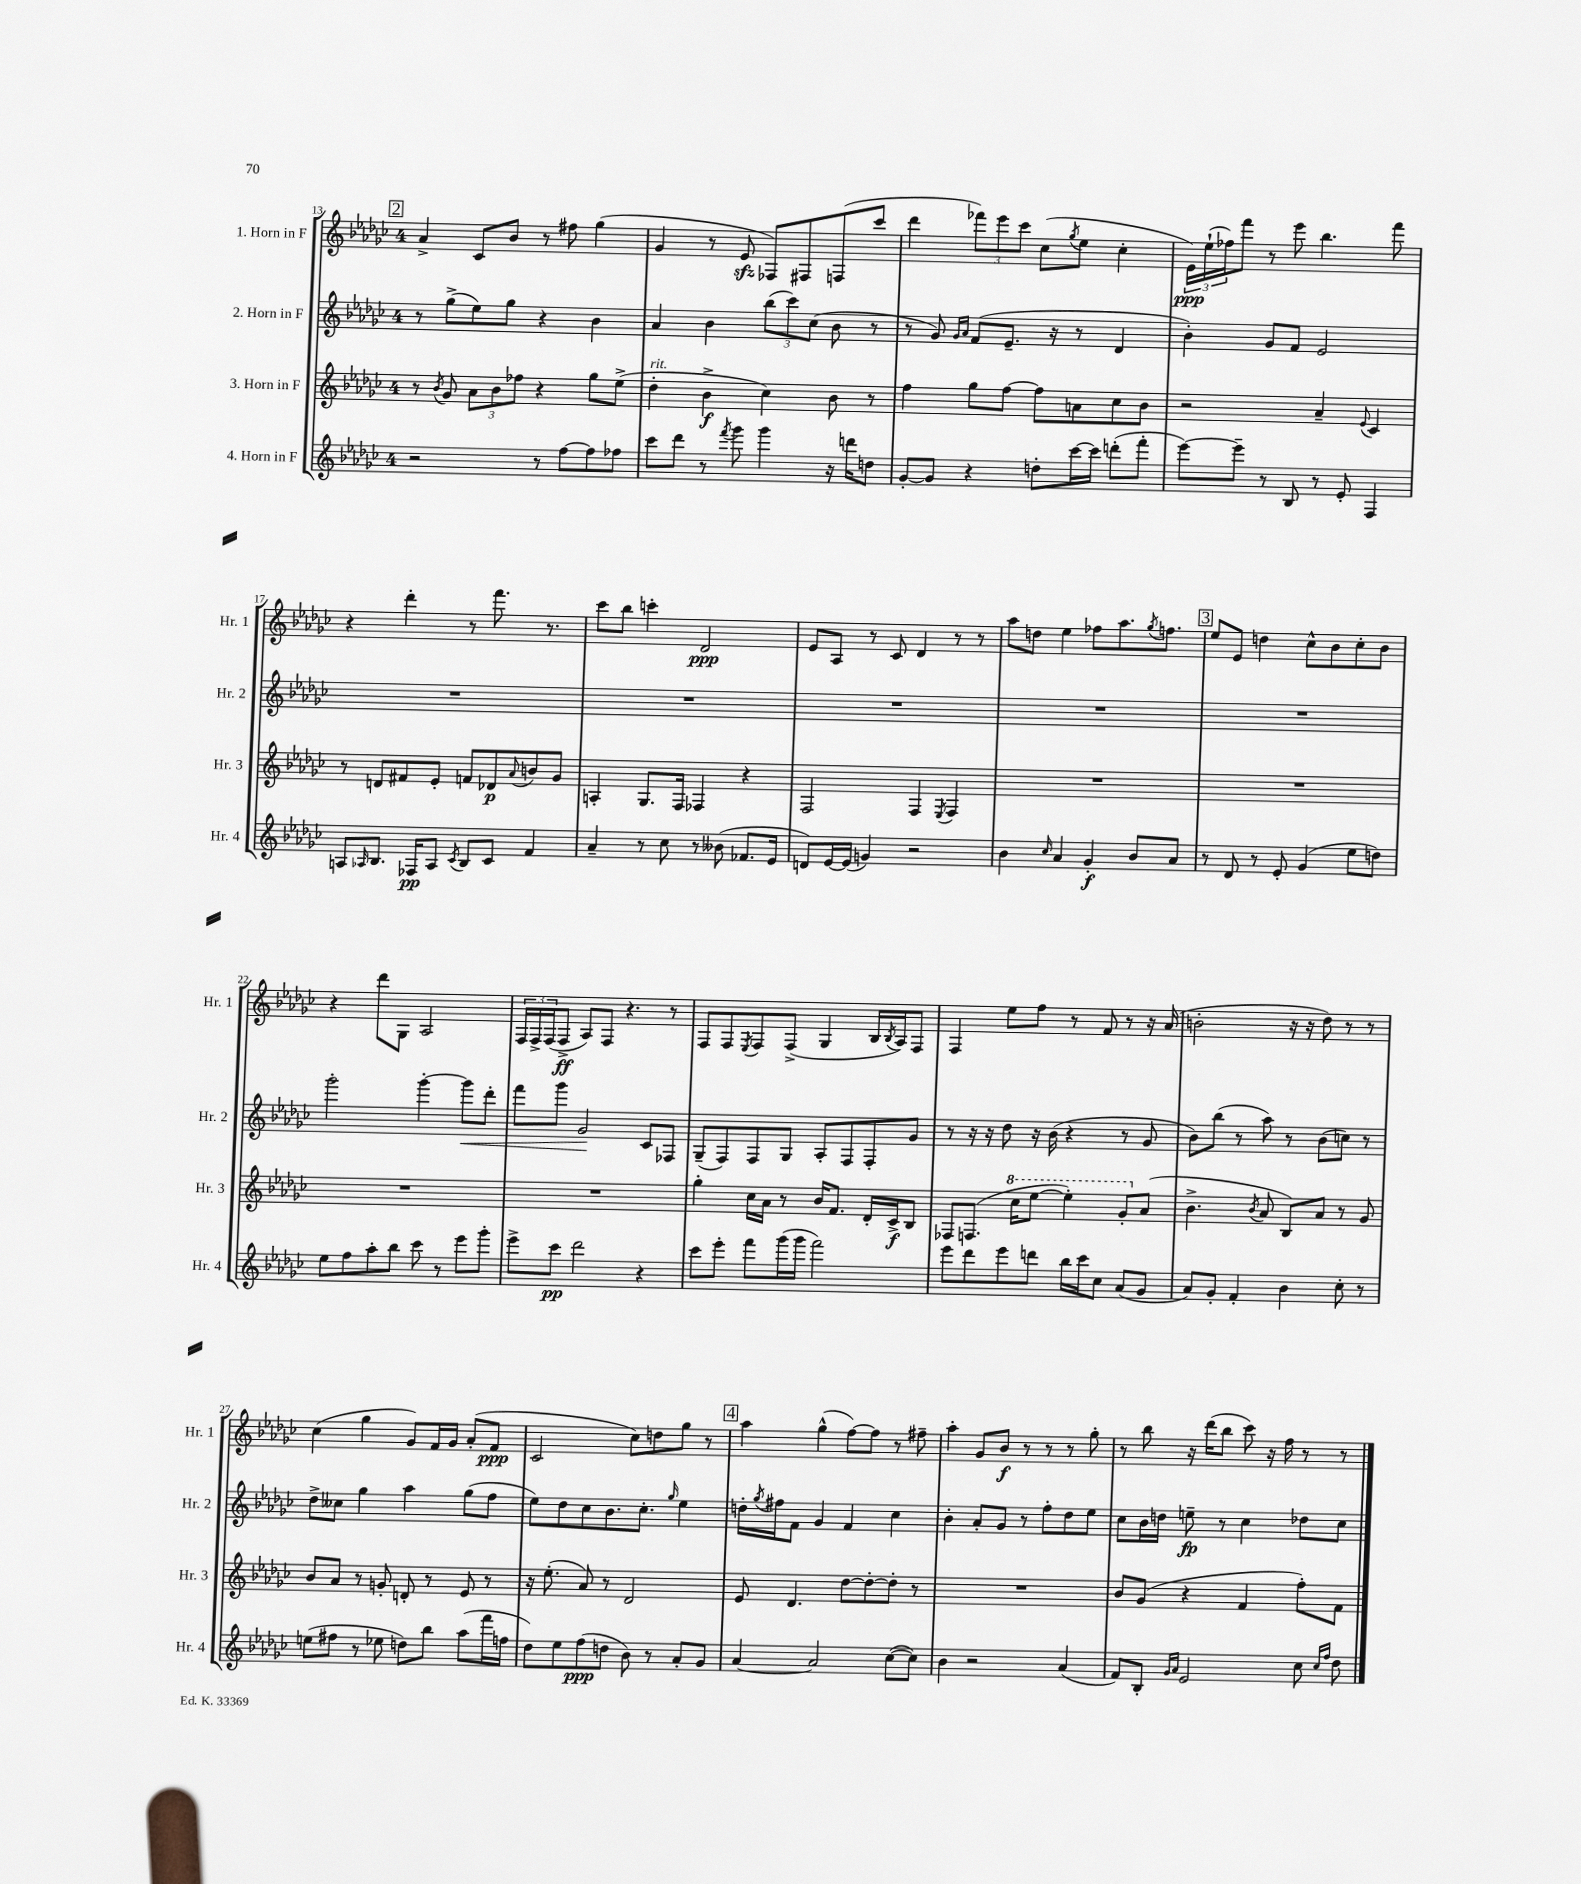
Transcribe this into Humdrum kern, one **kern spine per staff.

**kern	**dynam	**kern	**dynam	**kern	**dynam	**kern	**dynam
*part4	*part4	*part3	*part3	*part2	*part2	*part1	*part1
*staff4	*staff4	*staff3	*staff3	*staff2	*staff2	*staff1	*staff1
*I"4. Horn in F	*	*I"3. Horn in F	*	*I"2. Horn in F	*	*I"1. Horn in F	*
*I'Hr. 4	*	*I'Hr. 3	*	*I'Hr. 2	*	*I'Hr. 1	*
*clefG2	*	*clefG2	*	*clefG2	*	*clefG2	*
*k[b-e-a-d-g-c-]	*	*k[b-e-a-d-g-c-]	*	*k[b-e-a-d-g-c-]	*	*k[b-e-a-d-g-c-]	*
*M4/4	*	*M4/4	*	*M4/4	*	*M4/4	*
!!LO:REH:place=s1:t=2
=13	=13	=13	=13	=13	=13	=13	=13
2r	.	8r	.	8r	.	4a-^/	.
.	.	8qb-/	.	.	.	.	.
.	.	8g-/	.	(8gg-^\L	.	.	.
.	.	12a-\L	.	8ee-\)	.	8c-/L	.
.	.	12b-\	.	.	.	.	.
.	.	.	.	8gg-\J	.	8b-/J	.
.	.	12ff-X\J	.	.	.	.	.
8r	.	4r	.	4r	.	8r	.
[8ff\L	.	.	.	.	.	8ff#X\	.
8ff\]	.	8gg-\L	.	4b-\	.	(4gg-\	.
8ff-X\J	.	(8ee-^\J	.	.	.	.	.
=14	=14	=14	=14	=14	=14	=14	=14
!	!	!LO:TX:a:i:t=rit.	!	!	!	!	!
8ccc-\L	.	4dd-'\	.	4a-/	.	4g-/	.
8ddd-\J	.	.	.	.	.	.	.
8r	.	4b-^\	f	4b-\	.	8r	.
8qfff/	.	.	.	.	.	.	.
8ggg-\	.	.	.	.	.	8e-zz/	.
4ggg-\	.	4cc-\)	.	(12bb-\L	.	8F-X/L)	.
.	.	.	.	12ccc-\)	.	.	.
.	.	.	.	.	.	8F#X/	.
.	.	.	.	(12cc-\J	.	.	.
16r	.	8b-\	.	8b-\	.	(8Fn/	.
16dddn\KL	.	.	.	.	.	.	.
8ddn\J	.	8r	.	8r	.	8ccc-/J	.
=15	=15	=15	=15	=15	=15	=15	=15
[8g-'/L	.	4ff\	.	8r	.	4ddd-\	.
8g-/J]	.	.	.	8g-/)	.	.	.
.	.	.	.	16qqg-/LL	.	.	.
.	.	.	.	16qqa-/JJ	.	.	.
4r	.	8gg-\L	.	(8f/L	.	12fff-X\L)	.
.	.	.	.	.	.	12eee-\	.
.	.	[8ff\J	.	8.e-~/J	.	.	.
.	.	.	.	.	.	12ccc-\J	.
8ddn'\L	.	8ff\L]	.	.	.	(8cc-\L	.
.	.	.	.	16r	.	.	.
.	.	.	.	.	.	8qgg-/	.
[16ccc-\L	.	8an\	.	8r	.	8ee-\J	.
16ccc-\JJ]	.	.	.	.	.	.	.
(8dddn'\L	.	8cc-\	.	4d-/	.	4cc-'\	.
8fff'\J	.	8b-\J	.	.	.	.	.
=16	=16	=16	=16	=16	=16	=16	=16
[8eee-\L)	.	2r	.	4b-'\)	.	24e-\LL)	ppp
.	.	.	.	.	.	(24ee-`\	.
.	.	.	.	.	.	24ff-X\J)	.
8eee-~\J]	.	.	.	.	.	8fff\J	.
8r	.	.	.	8g-/L	.	8r	.
8B-/	.	.	.	8f/J	.	8eee-\	.
8r	.	4a-~/	.	2e-/	.	4.bb-\	.
8e-'/	.	.	.	.	.	.	.
.	.	8qqe-/	.	.	.	.	.
4F/	.	4c-/	.	.	.	.	.
.	.	.	.	.	.	8fff\	.
!!LO:LB:g=z
=17	=17	=17	=17	=17	=17	=17	=17
8An/L	.	8r	.	1r	.	4r	.
16qqA-X/	.	.	.	.	.	.	.
8.B-/J	.	8dn/L	.	.	.	.	.
.	.	8f#X/	.	.	.	4ddd-'\	.
16F-X/KL	pp	.	.	.	.	.	.
8A-/J	.	8e-'/J	.	.	.	.	.
8qc-/	.	.	.	.	.	.	.
8B-/L	.	8fn/L	.	.	.	8r	.
8c-/J	.	8d-X/	p	.	.	8.fff\	.
.	.	8qqa-/	.	.	.	.	.
4f/	.	8bn/	.	.	.	.	.
.	.	.	.	.	.	8.r	.
.	.	8g-/J	.	.	.	.	.
=18	=18	=18	=18	=18	=18	=18	=18
4a-~/	.	4An'/	.	1r	.	8ccc-\L	.
.	.	.	.	.	.	8bb-\J	.
8r	.	8.G-/L	.	.	.	4cccn'\	.
8cc-\	.	.	.	.	.	.	.
.	.	16F/Jk	.	.	.	.	.
8r	.	4F-X/	.	.	.	2d-/	ppp
(8b--X\	.	.	.	.	.	.	.
8.f-X/L	.	4r	.	.	.	.	.
16e-/Jk	.	.	.	.	.	.	.
=19	=19	=19	=19	=19	=19	=19	=19
8dn/L)	.	2F/	.	1r	.	8e-/L	.
[16e-/L	.	.	.	.	.	8A-/J	.
(16e-/JJ]	.	.	.	.	.	.	.
4gn/)	.	.	.	.	.	8r	.
.	.	.	.	.	.	8c-/	.
2r	.	4F/	.	.	.	4d-/	.
.	.	8qE-/	.	.	.	.	.
.	.	4F/	.	.	.	8r	.
.	.	.	.	.	.	8r	.
=20	=20	=20	=20	=20	=20	=20	=20
4b-\	.	1r	.	1r	.	8aa-\L	.
.	.	.	.	.	.	8ddn\J	.
16qqcc-/	.	.	.	.	.	.	.
4a-/	.	.	.	.	.	4ee-\	.
4g-'/	f	.	.	.	.	8ff-X\L	.
.	.	.	.	.	.	8.aa-\	.
8b-/L	.	.	.	.	.	.	.
.	.	.	.	.	.	8qgg-/	.
.	.	.	.	.	.	8.ffn\J	.
8a-/J	.	.	.	.	.	.	.
!!LO:REH:place=s1:t=3
=21	=21	=21	=21	=21	=21	=21	=21
8r	.	1r	.	1r	.	8ee-/L	.
8d-/	.	.	.	.	.	8e-/J	.
8r	.	.	.	.	.	4ddn\	.
8e-'/	.	.	.	.	.	.	.
(4g-/	.	.	.	.	.	8cc-^^\L	.
.	.	.	.	.	.	8b-\	.
8ee-\L	.	.	.	.	.	8cc-'\	.
8ddn\J)	.	.	.	.	.	8b-\J	.
!!LO:LB:g=z
=22	=22	=22	=22	=22	=22	=22	=22
8ee-\L	.	1r	.	2ggg-'\	.	4r	.
8ff\	.	.	.	.	.	.	.
8aa-'\	.	.	.	.	.	8ddd-\L	.
8bb-\J	.	.	.	.	.	8G-\J	.
8ccc-\	.	.	.	[4ggg-'\	.	2A-/	.
8r	.	.	.	.	.	.	.
!	!	!	!	!	!LO:HP:b	!	!
8eee-\L	.	.	.	8ggg-\L]	<	.	.
8ggg-'\J	.	.	.	8ddd-'\J	.	.	.
=23	=23	=23	=23	=23	=23	=23	=23
8eee-^\L	.	1r	.	8fff\L	.	24F/LL	.
.	.	.	.	.	.	24F^/	.
.	.	.	.	.	.	(24F/J	.
8ccc-\J	pp	.	.	8ggg-\J	.	8F^/J	ff
2ddd-\	.	.	.	2g-/	.	8A-/L)	.
.	.	.	.	.	.	8F/J	.
.	.	.	.	.	.	4.r	.
4r	.	.	.	8c-/L	[	.	.
.	.	.	.	8F-X/J	.	8r	.
=24	=24	=24	=24	=24	=24	=24	=24
8ccc-\L	.	4gg-'\	.	(8G-~/L	.	8F/L	.
8eee-'\J	.	.	.	8F/)	.	8F/	.
.	.	.	.	.	.	8qE-/	.
8fff\L	.	16cc-\LL	.	8F/	.	8F/	.
.	.	16a-\JJ	.	.	.	.	.
(16ggg-\L	.	8r	.	8G-/J	.	(8F^/J	.
16ggg-\JJ	.	.	.	.	.	.	.
2fff\)	.	16b-/KL	.	8A-'/L	.	4G-/	.
.	.	8.f/J	.	.	.	.	.
.	.	.	.	8F/	.	.	.
.	.	16d-'/LL	.	8F'/	.	16B-/LL	.
.	.	.	.	.	.	8qB-/	.
.	.	16c-^/J	f	.	.	16A-/J)	.
.	.	8B-/J	.	8g-/J	.	8F/J	.
=25	=25	=25	=25	=25	=25	=25	=25
8eee-\L	.	8F-X/L	.	8r	.	4F/	.
8ddd-\	.	(8.Fn/J	.	16r	.	.	.
.	.	.	.	16r	.	.	.
8eee-\	.	.	.	8dd-\	.	8ee-\L	.
*	*	*8va	*	*	*	*	*
.	.	16ccc-\KL	.	.	.	.	.
8dddn\J	.	[8eee-\J	.	16r	.	8ff\J	.
.	.	.	.	(16b-\	.	.	.
16bb-\LL	.	4eee-'\])	.	4r	.	8r	.
16ccc-\J	.	.	.	.	.	.	.
8cc-\J	.	.	.	.	.	8f/	.
(8a-/L	.	8gg-'/L	.	8r	.	8r	.
*	*	*X8va	*	*	*	*	*
8g-/J	.	(8a-/J	.	8g-/	.	16r	.
.	.	.	.	.	.	(16a-/	.
=26	=26	=26	=26	=26	=26	=26	=26
8a-/L)	.	4.b-^\	.	8b-\L)	.	2bn'\	.
8g-'/J	.	.	.	(8bb-\J	.	.	.
4f'/	.	.	.	8r	.	.	.
.	.	8qb-/	.	.	.	.	.
.	.	8a-/	.	8aa-\)	.	.	.
4b-\	.	8B-/L)	.	8r	.	16r	.
.	.	.	.	.	.	16r	.
.	.	8a-/J	.	(8b-\L	.	8dd-\)	.
8cc-'\	.	8r	.	8ccn\J)	.	8r	.
8r	.	8g-/	.	8r	.	8r	.
!!LO:LB:g=z
=27	=27	=27	=27	=27	=27	=27	=27
(8een\L	.	8b-/L	.	8dd-^\L	.	(4cc-\	.
8ff#X\J	.	8a-/J	.	8cc--X\J	.	.	.
8r	.	8r	.	4gg-\	.	4gg-\	.
8ee-X\	.	8gn'/	.	.	.	.	.
8ddn\L)	.	8dn'/	.	4aa-\	.	8g-/L)	.
8bb-\J	.	8r	.	.	.	16f/L	.
.	.	.	.	.	.	16g-/JJ	.
(8aa-\L	.	8e-/	.	(8gg-\L	.	(8a-'/L	.
16fff\L	.	8r	.	8ff\J	.	8f/J	ppp
16ffn\JJ	.	.	.	.	.	.	.
=28	=28	=28	=28	=28	=28	=28	=28
8dd-\L)	.	16r	.	8ee-\L)	.	2c-/	.
.	.	(8.ee-'\	.	.	.	.	.
8ee-\	.	.	.	8dd-\	.	.	.
(8ff\	ppp	8a-/)	.	8cc-\	.	.	.
8ddn\J	.	8r	.	8.b-\	.	.	.
8b-\)	.	2d-/	.	.	.	8cc-\L)	.
.	.	.	.	8.cc-'\J	.	.	.
8r	.	.	.	.	.	8ddn\	.
.	.	.	.	16qqgg-/	.	.	.
8a-'/L	.	.	.	4ee-\	.	8gg-\J	.
8g-/J	.	.	.	.	.	8r	.
!!LO:REH:place=s1:t=4
=29	=29	=29	=29	=29	=29	=29	=29
[4a-/	.	8e-/	.	16ddn'\LL	.	4aa-\	.
.	.	.	.	8qgg-/	.	.	.
.	.	.	.	16ff#X\J	.	.	.
.	.	4.d-/	.	8f\J	.	.	.
2a-/]	.	.	.	4g-/	.	(4gg-^^\	.
.	.	[8dd-\L	.	4f/	.	[8ff\L)	.
.	.	8dd-'\_	.	.	.	8ff\J]	.
([8cc-\L	.	8dd-'\J]	.	4cc-\	.	8r	.
8cc-\J])	.	8r	.	.	.	8ff#X~\	.
=30	=30	=30	=30	=30	=30	=30	=30
4b-\	.	1r	.	4b-'\	.	4aa-'\	.
2r	.	.	.	8a-'/L	.	8g-/L	.
.	.	.	.	8g-/J	.	8b-/J	f
.	.	.	.	8r	.	8r	.
.	.	.	.	8ff'\L	.	8r	.
(4a-/	.	.	.	8dd-\	.	8r	.
.	.	.	.	8ee-\J	.	8gg-'\	.
=31	=31	=31	=31	=31	=31	=31	=31
8f/L)	.	8b-/L	.	8cc-\L	.	8r	.
8B-'/J	.	(8g-/J	.	16b-\L	.	8bb-\	.
.	.	.	.	16ddn\JJ	.	.	.
16qqg-/LL	.	.	.	.	.	.	.
16qqa-/JJ	.	.	.	.	.	.	.
2e-/	.	4r	.	8een~\	fp	16r	.
.	.	.	.	.	.	(16ddd-\KL	.
.	.	.	.	8r	.	8bb-\J	.
.	.	4f/	.	4cc-\	.	8ccc-\)	.
.	.	.	.	.	.	16r	.
.	.	.	.	.	.	16ff\	.
8cc-\	.	8ff'\L)	.	8dd-X\L	.	8r	.
16qqcc-/LL	.	.	.	.	.	.	.
16qqff/JJ	.	.	.	.	.	.	.
8dd-\	.	8f\J	.	8cc-\J	.	8r	.
==	==	==	==	==	==	==	==
*-	*-	*-	*-	*-	*-	*-	*-
